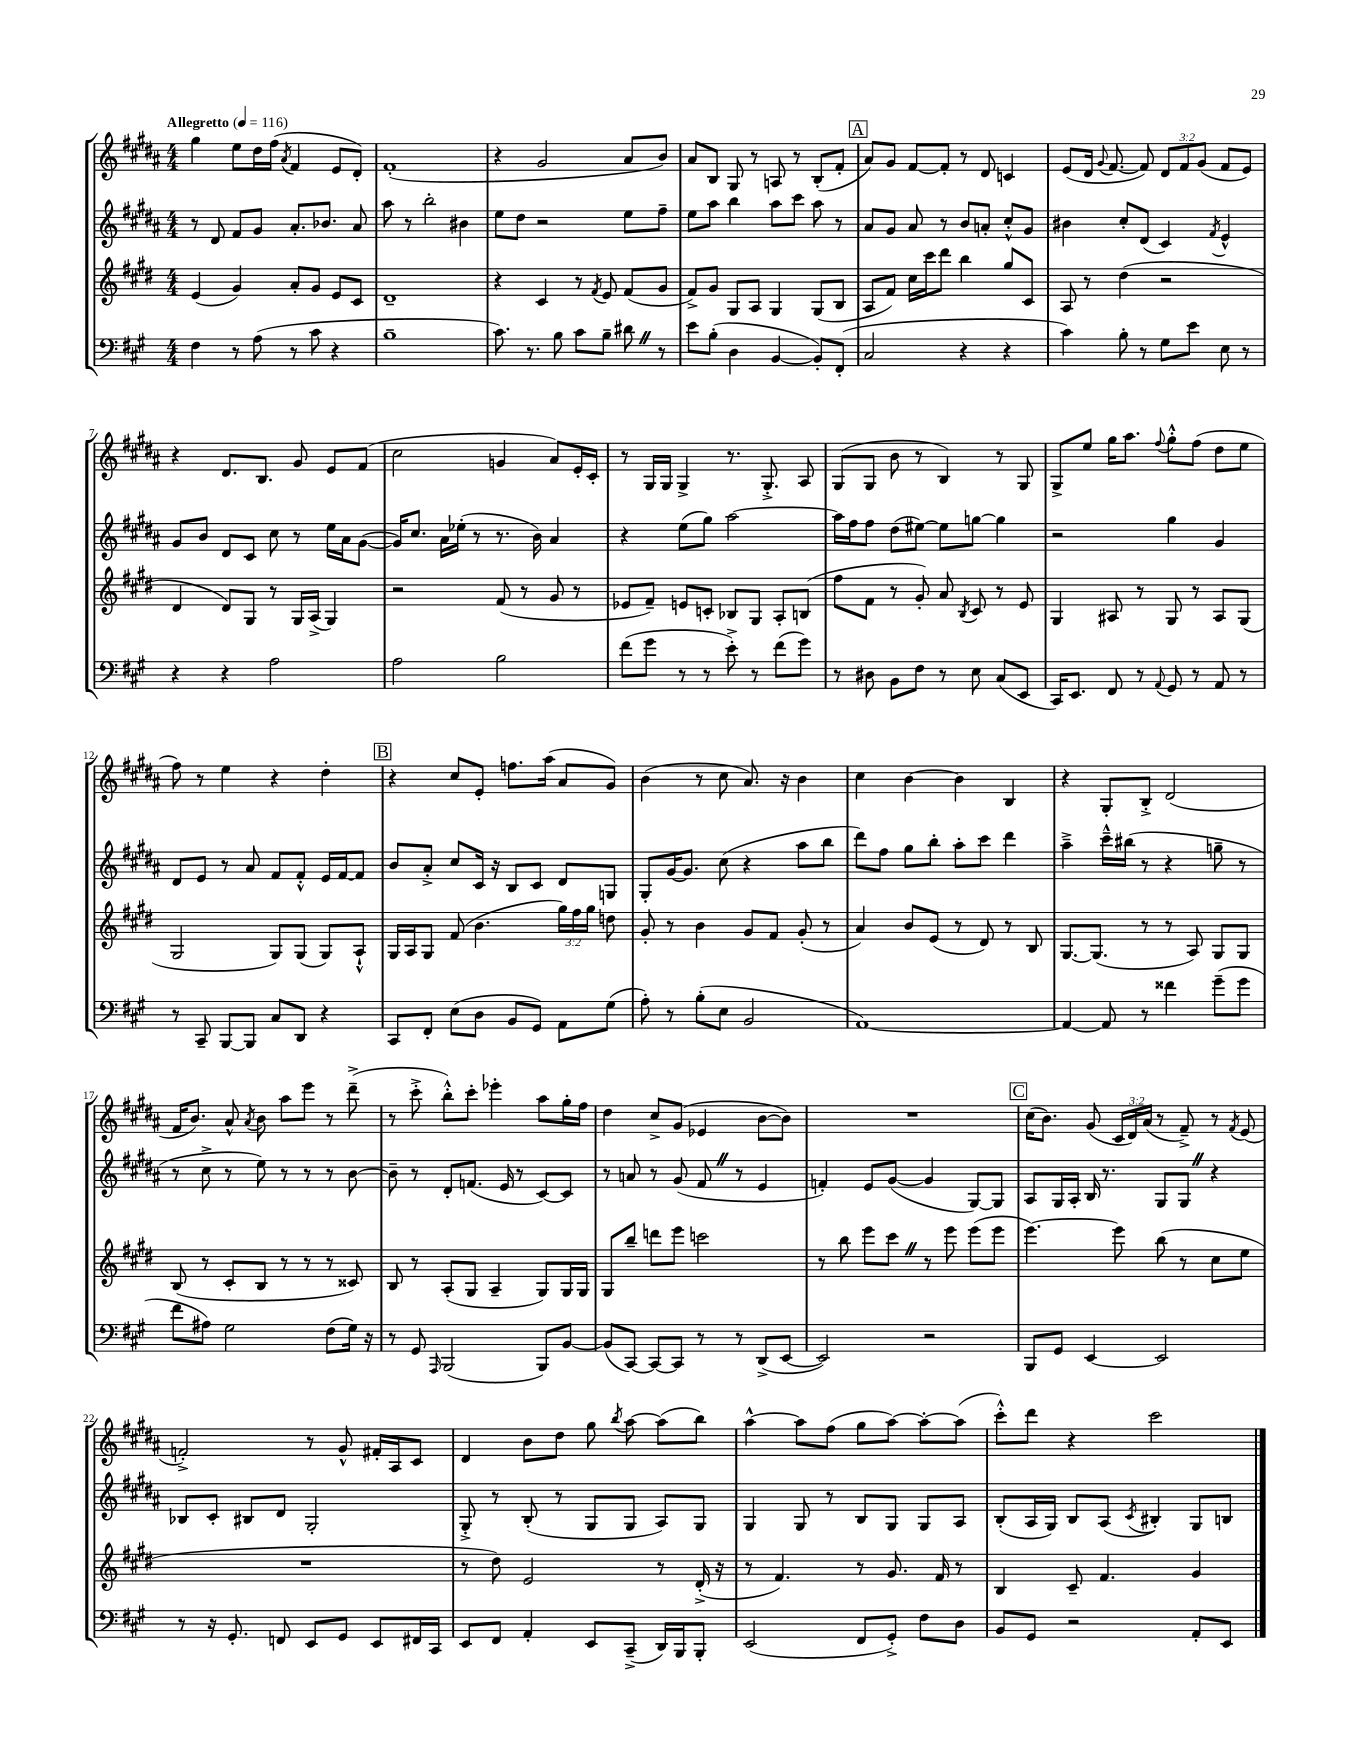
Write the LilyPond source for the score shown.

<<
\new StaffGroup <<
\new Staff = "s0" {
    \clef treble \key b \major \numericTimeSignature \time 4/4 \override Staff.TupletNumber.text = #tuplet-number::calc-fraction-text \tempo "Allegretto" 4 = 116
    \autoBeamOff gis''4 e''8[ dis''16 fis''16]( \acciaccatura { ais'8 } fis'4 e'8[ dis'8]-.) |
    fis'1-.( |
    r4 gis'2 ais'8[ b'8]) |
    ais'8[ b8] gis8 r8 a8 r8 b8[-.( fis'8]-. |
    \mark \markup { \box "A" } ais'8[) gis'8] fis'8[~ fis'8]-. r8 dis'8 c'4 |
    e'8[( dis'16] \appoggiatura { gis'8 } fis'8.~ fis'8) \tuplet 3/2 { dis'8[ fis'8 gis'8]( } fis'8[ e'8]) |
    r4 dis'8.[ b8.] gis'8 e'8[ fis'8]( |
    cis''2 g'4 ais'8[) e'16-. cis'16]-. |
    r8 gis16[ gis16] gis4-> r8. gis8.-.-> ais8 |
    gis8[( gis8] b'8 r8 b4) r8 gis8 |
    gis8[-> e''8] gis''16[ ais''8.] \appoggiatura { fis''8 } gis''8[-.-^ fis''8]( dis''8[ e''8] |
    fis''8) r8 e''4 r4 dis''4-. |
    \mark \markup { \box "B" } r4 cis''8[ e'8]-. f''8.[ ais''16]( ais'8[ gis'8]) |
    b'4( r8 cis''8 ais'8.) r16 b'4 |
    cis''4 b'4~ b'4 b4 |
    r4 gis8[-. b8]-.-> dis'2( |
    fis'16[ b'8.]) ais'8-^ \acciaccatura { ais'8 } b'8 ais''8[ e'''8] r8 dis'''8--->( |
    r8 cis'''8-.-> b''8[-.-^) cis'''8]-. ees'''4-. ais''8[ gis''16-. fis''16] |
    dis''4 cis''8[-> gis'8]( ees'4 b'8[~ b'8]) |
    R1 |
    \mark \markup { \box "C" } cis''16[( b'8.]) gis'8( \tuplet 3/2 { cis'16[ dis'16) ais'16]( } r8 fis'8--->) r8 \acciaccatura { fis'8 } e'8( |
    f'2-.->) r8 gis'8-^ fis'16[-. ais16 cis'8] |
    dis'4 b'8[ dis''8] gis''8 \acciaccatura { b''8 } ais''8~ ais''8[( b''8]) |
    ais''4~-^ ais''8[ fis''8]( gis''8[ ais''8]~) ais''8[~-. ais''8]( |
    cis'''8[-.-^) dis'''8] r4 cis'''2 \bar "|." |
}
\new Staff = "s1" {
    \clef treble \key b \major \numericTimeSignature \time 4/4
    \autoBeamOff r8 dis'8 fis'8[ gis'8] ais'8.[-. bes'8.] ais'8 |
    ais''8 r8 b''2-. bis'4 |
    e''8[ dis''8] r2 e''8[ fis''8]-- |
    e''8[ ais''8] b''4 ais''8[ cis'''8] ais''8 r8 |
    \mark \markup { \box "A" } ais'8[ gis'8] ais'8 r8 b'8[ a'8]-. cis''8[-.-^ gis'8] |
    bis'4 cis''8[-. dis'8]( cis'4) \acciaccatura { fis'8 } e'4-^ |
    gis'8[ b'8] dis'8[ cis'8] cis''8 r8 e''16[ ais'16 gis'8]~( |
    gis'16[) cis''8.] ais'16[ ees''16]-.( r8 r8. b'16) ais'4 |
    r4 e''8[( gis''8]) ais''2~ |
    ais''16[ fis''16 fis''8] dis''8[( eis''8]~) eis''8[ g''8]~ g''4 |
    r2 gis''4 gis'4 |
    dis'8[ e'8] r8 ais'8 fis'8[ fis'8]-.-^ e'16[ fis'16~ fis'8] |
    \mark \markup { \box "B" } b'8[ ais'8]-.-> cis''8[ cis'16] r16 b8[ cis'8] dis'8[ g8] |
    gis8[-. gis'16~ gis'8.] cis''8( r4 ais''8[ b''8] |
    dis'''8[) fis''8] gis''8[ b''8]-. ais''8[-. cis'''8] dis'''4 |
    ais''4---> cis'''16[---^ bis''16]( r8 r4 g''8-- r8 |
    r8 cis''8-> r8 e''8) r8 r8 r8 b'8~ |
    b'8-- r8 dis'8[-. f'8.]( e'16 r8 cis'8[~) cis'8] |
    r8 a'8 r8 gis'8( fis'8 \once \override BreathingSign.text = \markup { \musicglyph "scripts.caesura.straight" } \breathe r8 e'4 |
    f'4-.) e'8[ gis'8]~( gis'4 gis8[~) gis8] |
    \mark \markup { \box "C" } ais8[ gis16 ais16]-. b16 r8. gis8[ gis8] \once \override BreathingSign.text = \markup { \musicglyph "scripts.caesura.straight" } \breathe r4 |
    bes8[ cis'8]-. bis8[ dis'8] gis2-. |
    gis8-.-> r8 b8-.( r8 gis8[ gis8] ais8[) gis8] |
    gis4 gis8 r8 b8[ gis8] gis8[ ais8] |
    b8[-.( ais16 gis16]) b8[ ais8]( \acciaccatura { cis'8 } bis4-.) gis8[ b8] \bar "|." |
}
\new Staff = "s2" {
    \clef treble \key e \major \numericTimeSignature \time 4/4 \override Staff.TupletNumber.text = #tuplet-number::calc-fraction-text
    \autoBeamOff e'4( gis'4) a'8[-. gis'8] e'8[ cis'8] |
    dis'1-- |
    r4 cis'4 r8 \acciaccatura { fis'8 } e'8 fis'8[( gis'8] |
    fis'8[->) gis'8] gis8[ a8] gis4 gis8[( b8] |
    \mark \markup { \box "A" } a8[ fis'8]) cis''16[ cis'''16 dis'''8] b''4 gis''8[ cis'8] |
    a8 r8 dis''4( r2 |
    dis'4 dis'8[) gis8] r8 gis16[ a16]->( gis4) |
    r2 fis'8( r8 gis'8 r8 |
    ees'8[ fis'8]--) e'8[ c'8]-. bes8[ gis8] a8[-. b8]( |
    fis''8[ fis'8] r8 gis'8-.) a'8 \acciaccatura { b8 } cis'8 r8 e'8 |
    gis4 ais8 r8 gis8 r8 ais8[ gis8]( |
    gis2 gis8[) gis8]( gis8[) a8]-!-^ |
    \mark \markup { \box "B" } gis16[ a16 gis8] fis'8( b'4. \tuplet 3/2 { gis''16[) fis''16 gis''16] } d''8 |
    gis'8-. r8 b'4 gis'8[ fis'8] gis'8-.( r8 |
    a'4) b'8[ e'8]( r8 dis'8) r8 b8 |
    gis8.[~ gis8.]( r8 r8 a8) gis8[ gis8] |
    b8( r8 cis'8[-. b8] r8 r8 r8 cisis'8) |
    b8 r8 a8[-.( gis8] a4-- gis8[) gis16 gis16] |
    gis8[ b''8]-- d'''8[ e'''8] c'''2 |
    r8 b''8 e'''8[ cis'''8] \once \override BreathingSign.text = \markup { \musicglyph "scripts.caesura.straight" } \breathe r8 e'''8 e'''8[( e'''8] |
    \mark \markup { \box "C" } e'''4.~) e'''8 b''8( r8 cis''8[ e''8] |
    R1 |
    r8 dis''8) e'2 r8 dis'16-.->( r16 |
    r8 fis'4.) r8 gis'8. fis'16 r8 |
    b4 cis'8-- fis'4. gis'4 \bar "|." |
}
\new Staff = "s3" {
    \clef bass \key a \major \numericTimeSignature \time 4/4
    \autoBeamOff fis4 r8 a8( r8 cis'8 r4 |
    b1-- |
    cis'8.) r8. b8 cis'8[ b8]-- dis'8 \once \override BreathingSign.text = \markup { \musicglyph "scripts.caesura.straight" } \breathe r8 |
    e'8[ b8]-.( d4 b,4~ b,8[-.) fis,8]-.( |
    \mark \markup { \box "A" } cis2 r4 r4 |
    cis'4) b8-. r8 gis8[ e'8] e8 r8 |
    r4 r4 a2 |
    a2 b2 |
    fis'8[( gis'8] r8 r8 e'8-.->) r8 fis'8[( gis'8]) |
    r8 dis8 b,8[ fis8] r8 e8 cis8[( e,8] |
    cis,16[) e,8.] fis,8 r8 \appoggiatura { a,8 } gis,8 r8 a,8 r8 |
    r8 cis,8-- b,,8[~ b,,8] cis8[ d,8] r4 |
    \mark \markup { \box "B" } cis,8[ fis,8]-. e8[( d8] b,8[ gis,8]) a,8[ gis8]( |
    a8-.) r8 b8[-.( e8] b,2 |
    a,1~) |
    a,4~ a,8 r8 fisis'4 gis'8[--( gis'8] |
    fis'8[ ais8]) gis2 fis8[( gis16]) r16 |
    r8 gis,8 \grace { a,,16 } b,,2( b,,8[) b,8]~ |
    b,8[( cis,8]~) cis,8[~ cis,8] r8 r8 d,8[->( e,8]~ |
    e,2) r2 |
    \mark \markup { \box "C" } b,,8[ gis,8] e,4~ e,2 |
    r8 r16 gis,8.-. f,8 e,8[ gis,8] e,8[ fis,16 cis,16] |
    e,8[ fis,8] a,4-. e,8[ cis,8]--->( d,16[) b,,16 b,,8]-. |
    e,2( fis,8[ gis,8]-.->) fis8[ d8] |
    b,8[ gis,8] r2 a,8[-. e,8] \bar "|." |
}
>>
>>
